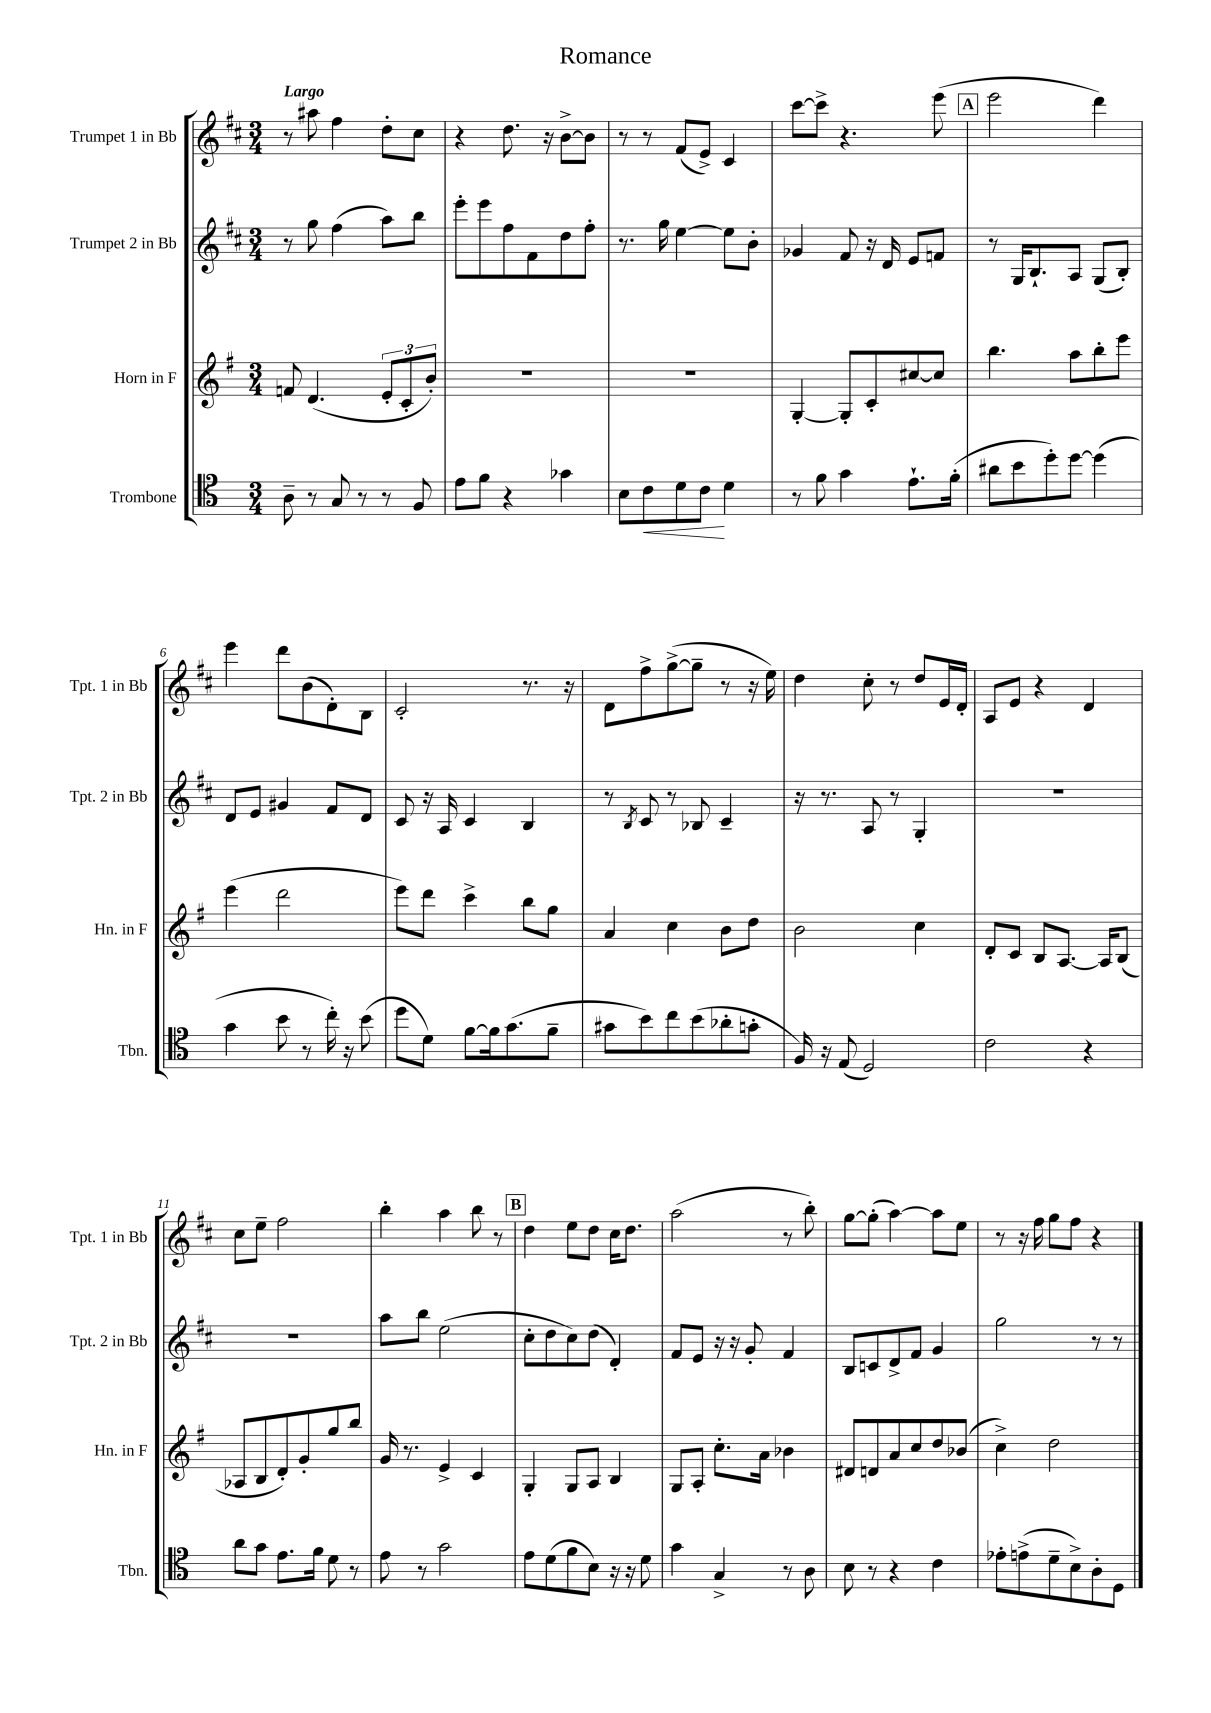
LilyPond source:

\header { title = "Romance" }
<<
\new StaffGroup <<
\new Staff = "s0" \with { instrumentName = "Trumpet 1 in Bb" shortInstrumentName = "Tpt. 1 in Bb" } {
    \clef treble \key d \major \numericTimeSignature \time 3/4 \tempo "Largo"
    r8 ais''8 fis''4 d''8-. cis''8 |
    r4 d''8. r16 b'8~-> b'8 |
    r8 r8 fis'8( e'8->) cis'4 |
    cis'''8~ cis'''8-> r4. e'''8( |
    \mark \markup { \box "A" } e'''2 d'''4) |
    e'''4 d'''8 b'8( d'8-.) b8 |
    cis'2-. r8. r16 |
    d'8 fis''8-> g''8~->( g''8-- r8 r16 e''16) |
    d''4 cis''8-. r8 d''8 e'16 d'16-. |
    a8 e'8 r4 d'4 |
    cis''8 e''8-- fis''2 |
    b''4-. a''4 b''8 r8 |
    \mark \markup { \box "B" } d''4 e''8 d''8 cis''16 d''8. |
    a''2( r8 b''8-.) |
    g''8~ g''8-.( a''4~) a''8 e''8 |
    r8 r16 fis''16 g''8 fis''8 r4 \bar "|." |
}
\new Staff = "s1" \with { instrumentName = "Trumpet 2 in Bb" shortInstrumentName = "Tpt. 2 in Bb" } {
    \clef treble \key d \major \numericTimeSignature \time 3/4
    r8 g''8 fis''4( a''8) b''8 |
    e'''8-. e'''8 fis''8 fis'8 d''8 fis''8-. |
    r8. g''16 e''4~ e''8 b'8-. |
    ges'4 fis'8 r16 d'16 e'8 f'8 |
    \mark \markup { \box "A" } r8 g16 b8.-! a8 g8( b8-.) |
    d'8 e'8 gis'4 fis'8 d'8 |
    cis'8 r16 a16 cis'4 b4 |
    r8 \acciaccatura { b8 } cis'8 r8 bes8 cis'4-- |
    r16 r8. a8 r8 g4-. |
    R2. |
    R2. |
    a''8 b''8 e''2( |
    \mark \markup { \box "B" } cis''8-. d''8 cis''8) d''8( d'4-.) |
    fis'8 e'8 r16 r16 g'8-. fis'4 |
    b8 c'8 d'8-> fis'8 g'4 |
    g''2 r8 r8 \bar "|." |
}
\new Staff = "s2" \with { instrumentName = "Horn in F" shortInstrumentName = "Hn. in F" } {
    \clef treble \key g \major \numericTimeSignature \time 3/4
    f'8 d'4.( \tuplet 3/2 { e'8-. c'8-. b'8-.) } |
    R2. |
    R2. |
    g4~-. g8-. c'8-. cis''8~ cis''8 |
    \mark \markup { \box "A" } b''4. a''8 b''8-. e'''8 |
    e'''4( d'''2 |
    e'''8) d'''8 c'''4-> b''8 g''8 |
    a'4 c''4 b'8 d''8 |
    b'2 c''4 |
    d'8-. c'8 b8 a8.~ a16 b8( |
    aes8 b8 d'8-.) g'8-. g''8 b''8 |
    g'16 r8. e'4-> c'4 |
    \mark \markup { \box "B" } g4-. g8 a8 b4 |
    g8 a8-. c''8.-. a'16 bes'4 |
    dis'8 d'8 a'8 c''8 d''8 bes'8( |
    c''4->) d''2 \bar "|." |
}
\new Staff = "s3" \with { instrumentName = "Trombone" shortInstrumentName = "Tbn." } {
    \clef tenor \key c \major \numericTimeSignature \time 3/4
    a8-- r8 g8 r8 r8 f8 |
    e'8 f'8 r4 ges'4 |
    b8 c'8\< d'8 c'8\! d'4 |
    r8 f'8 g'4 e'8.-! f'16-.( |
    \mark \markup { \box "A" } ais'8 b'8 d''8-.) d''8~ d''4( |
    g'4 b'8 r8 c''16-.) r16 b'8( |
    d''8 d'8) f'8~ f'16 g'8.( f'8-- |
    gis'8 b'8) c''8 b'8( aes'8-. g'8-. |
    f16) r16 e8( d2) |
    c'2 r4 |
    a'8 g'8 e'8. f'16 d'8 r8 |
    e'8 r8 g'2 |
    \mark \markup { \box "B" } e'8 d'8( f'8 b8) r16 r16 d'8 |
    g'4 g4-> r8 a8 |
    b8 r8 r4 c'4 |
    ees'8-. e'8->( d'8-- b8->) a8-. d8 \bar "|." |
}
>>
>>
